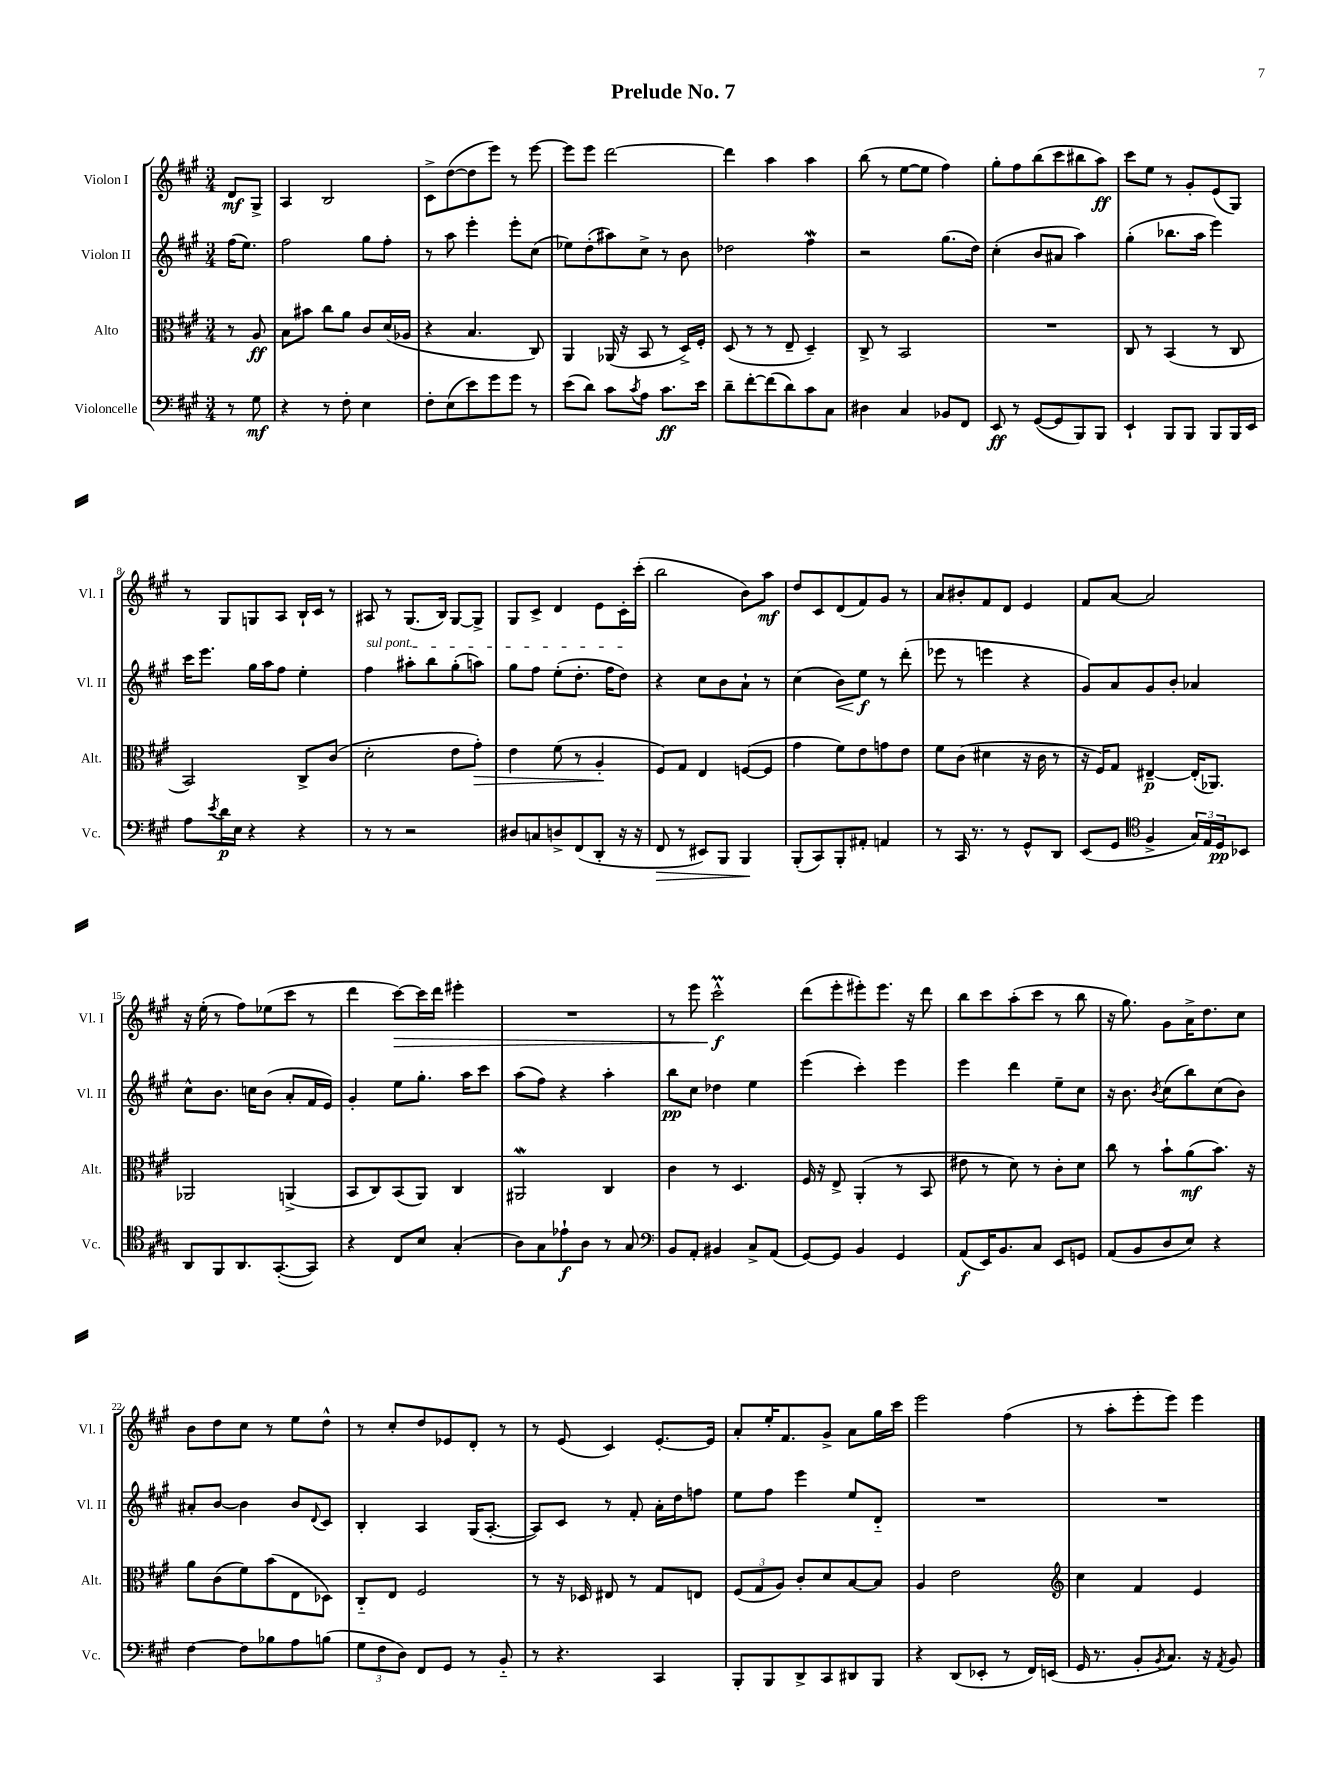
\header { title = "Prelude No. 7" }
<<
\new StaffGroup <<
\new Staff = "s0" \with { instrumentName = "Violon I" shortInstrumentName = "Vl. I" } {
    \clef treble \key a \major \numericTimeSignature \time 3/4 \partial 4
    d'8\mf gis8-> |
    a4 b2 |
    cis'8-> d''8~( d''8 e'''8) r8 e'''8~ |
    e'''8 e'''8 d'''2~ |
    d'''4 a''4 a''4 |
    b''8( r8 e''8~ e''8 fis''4) |
    gis''8-. fis''8 b''8( cis'''8 bis''8 a''8\ff) |
    cis'''8 e''8 r8 gis'8-. e'8( gis8) |
    r8 gis8 g8 a8 b16-! cis'16 r8 |
    ais8 r8 gis8.( b16) gis8~ gis8-> |
    gis8 cis'8-> d'4 e'8 cis'16-. cis'''16-.( |
    b''2 b'8) a''8\mf |
    d''8 cis'8 d'8( fis'8) gis'8 r8 |
    a'8 bis'8-. fis'8 d'8 e'4 |
    fis'8 a'8~ a'2 |
    r16 e''16-.( r8 fis''8) ees''8( cis'''8 r8 |
    d'''4 cis'''8~\>) cis'''16 d'''16 eis'''4-. |
    R2. |
    r8 e'''8 cis'''2-^\prall\f\! |
    d'''8( e'''8-. eis'''8-.) eis'''8. r16 d'''8 |
    b''8 cis'''8 a''8-.( cis'''8 r8 b''8 |
    r16 gis''8.) gis'8 a'16-> d''8. cis''8 |
    b'8 d''8 cis''8 r8 e''8 d''8-^ |
    r8 cis''8-. d''8 ees'8 d'8-. r8 |
    r8 e'8( cis'4) e'8.~-. e'16 |
    a'8-. e''16-. fis'8. gis'8-> a'8 gis''16 cis'''16 |
    e'''2 fis''4( |
    r8 a''8-. e'''8-. e'''8) e'''4 \bar "|." |
}
\new Staff = "s1" \with { instrumentName = "Violon II" shortInstrumentName = "Vl. II" } {
    \clef treble \key a \major \numericTimeSignature \time 3/4 \partial 4
    fis''16( e''8.) |
    fis''2 gis''8 fis''8-. |
    r8 a''8 e'''4-. e'''8-. cis''8( |
    ees''8) d''8-.( ais''8) cis''8-> r8 b'8 |
    des''2 fis''4\mordent |
    r2 gis''8.( d''16) |
    cis''4-.( b'8 ais'8 a''4) |
    gis''4-.( bes''8. a''16 e'''4) |
    cis'''16 e'''8. gis''16 a''16 fis''8 e''4-. |
    \once \override TextSpanner.bound-details.left.text = \markup { \italic "sul pont." } fis''4\startTextSpan ais''8-. b''8 gis''8-.( a''8) |
    gis''8 fis''8 e''8-.( d''8.-. fis''16 d''8\stopTextSpan) |
    r4 cis''8 b'8 a'8-! r8 |
    cis''4( b'8\<) e''8\f\! r8 d'''8-.( |
    ees'''8 r8 e'''4 r4 |
    gis'8) a'8 gis'8 b'8-. aes'4 |
    cis''8-^ b'8. c''16 b'8( a'8-. fis'16 e'16) |
    gis'4-. e''8 gis''8.-. a''16 cis'''8 |
    a''8( fis''8) r4 a''4-. |
    b''8\pp cis''8 des''4 e''4 |
    e'''4( cis'''4-.) e'''4 |
    e'''4 d'''4 e''8-- cis''8 |
    r16 b'8. \acciaccatura { b'8 } cis''8( b''8) cis''8( b'8) |
    ais'8-. b'8~ b'4 b'8 \appoggiatura { d'8 } cis'8 |
    b4-. a4 gis16( a8.~-. |
    a8) cis'8 r8 fis'8-. a'16-. d''16 f''8 |
    e''8 fis''8 e'''4 e''8 d'8-_ |
    R2. |
    R2. \bar "|." |
}
\new Staff = "s2" \with { instrumentName = "Alto" shortInstrumentName = "Alt." } {
    \clef alto \key a \major \numericTimeSignature \time 3/4 \partial 4
    r8 a8\ff |
    b8 bis'8 cis''8 a'8 cis'8 d'16( aes16 |
    r4 b4. cis8) |
    a,4 aes,16( r16 b,8 r8 d16->) fis16-. |
    d8( r8 r8 e8-- d4--) |
    cis8-> r8 b,2 |
    R2. |
    cis8 r8 b,4( r8 cis8 |
    b,2) cis8-> cis'8( |
    d'2-. e'8 gis'8-.\>) |
    e'4 fis'8( r8 a4-.\! |
    fis8) gis8 e4 f8~( f8 |
    gis'4 fis'8) e'8 g'8 e'8 |
    fis'8 cis'8( dis'4 r16 cis'16 r8 |
    r16 fis16) gis8 eis4~--\p eis16-.( aes,8.) |
    aes,2 a,4->( |
    b,8 cis8) b,8( a,8) cis4 |
    ais,2\mordent cis4 |
    cis'4 r8 d4. |
    fis16 r16 e8-> a,4-.( r8 b,8 |
    eis'8 r8 d'8) r8 cis'8-. d'8 |
    cis''8 r8 b'8-! a'8\mf( b'8.) r16 |
    a'8 cis'8( fis'8) b'8( e8 des8) |
    cis8-_ e8 fis2 |
    r8 r16 des16 eis8 r8 gis8 e8 |
    \tuplet 3/2 { fis8( gis8 a8) } cis'8-. d'8 b8~ b8 |
    a4 e'2 |
    \clef treble cis''4 fis'4 e'4 \bar "|." |
}
\new Staff = "s3" \with { instrumentName = "Violoncelle" shortInstrumentName = "Vc." } {
    \clef bass \key a \major \numericTimeSignature \time 3/4 \partial 4
    r8 gis8\mf |
    r4 r8 fis8-. e4 |
    fis8-. e8( e'8) gis'8 gis'8 r8 |
    e'8( d'8) cis'8 \acciaccatura { cis'8 } a8 cis'8.\ff e'16 |
    d'8-- fis'8~-. fis'8( d'8) cis'8 cis8 |
    dis4 cis4 bes,8 fis,8 |
    e,8\ff r8 gis,8~( gis,8 b,,8) b,,8 |
    e,4-! b,,8 b,,8 b,,8 b,,16 e,16 |
    a8 \acciaccatura { e'8 } d'16\p e16 r4 r4 |
    r8 r8 r2 |
    dis8 c8 d8-> fis,8( d,8-. r16 r16 |
    fis,8\> r8 eis,8) b,,8 b,,4\! |
    b,,8-.( cis,8) b,,8-. ais,8-. a,4 |
    r8 cis,16 r8. r8 gis,8-^ d,8 |
    e,8( gis,8 \clef tenor fis4-> \tuplet 3/2 { gis16) e16 d16\pp } bes,8 |
    a,8 fis,8 a,8. gis,8.~-.( gis,8) |
    r4 cis8 b8 gis4-.( |
    a8) gis8 ees'8-!\f a8 r8 gis8 |
    \clef bass b,8 a,8-. bis,4 cis8-> a,8( |
    gis,8~) gis,8 b,4 gis,4 |
    a,8\f( e,16) b,8. cis8 e,8 g,8 |
    a,8( b,8 d8 e8) r4 |
    fis4~ fis8 bes8 a8 b8( |
    \tuplet 3/2 { gis8 fis8 d8) } fis,8 gis,8 r8 b,8-_ |
    r8 r4. cis,4 |
    b,,8-. b,,8 d,8-> cis,8 dis,8 b,,8 |
    r4 d,8( ees,8-. r8 fis,16) e,16( |
    gis,16 r8. b,8-. \acciaccatura { b,8 } cis8.) r16 \acciaccatura { a,8 } b,8 \bar "|." |
}
>>
>>
